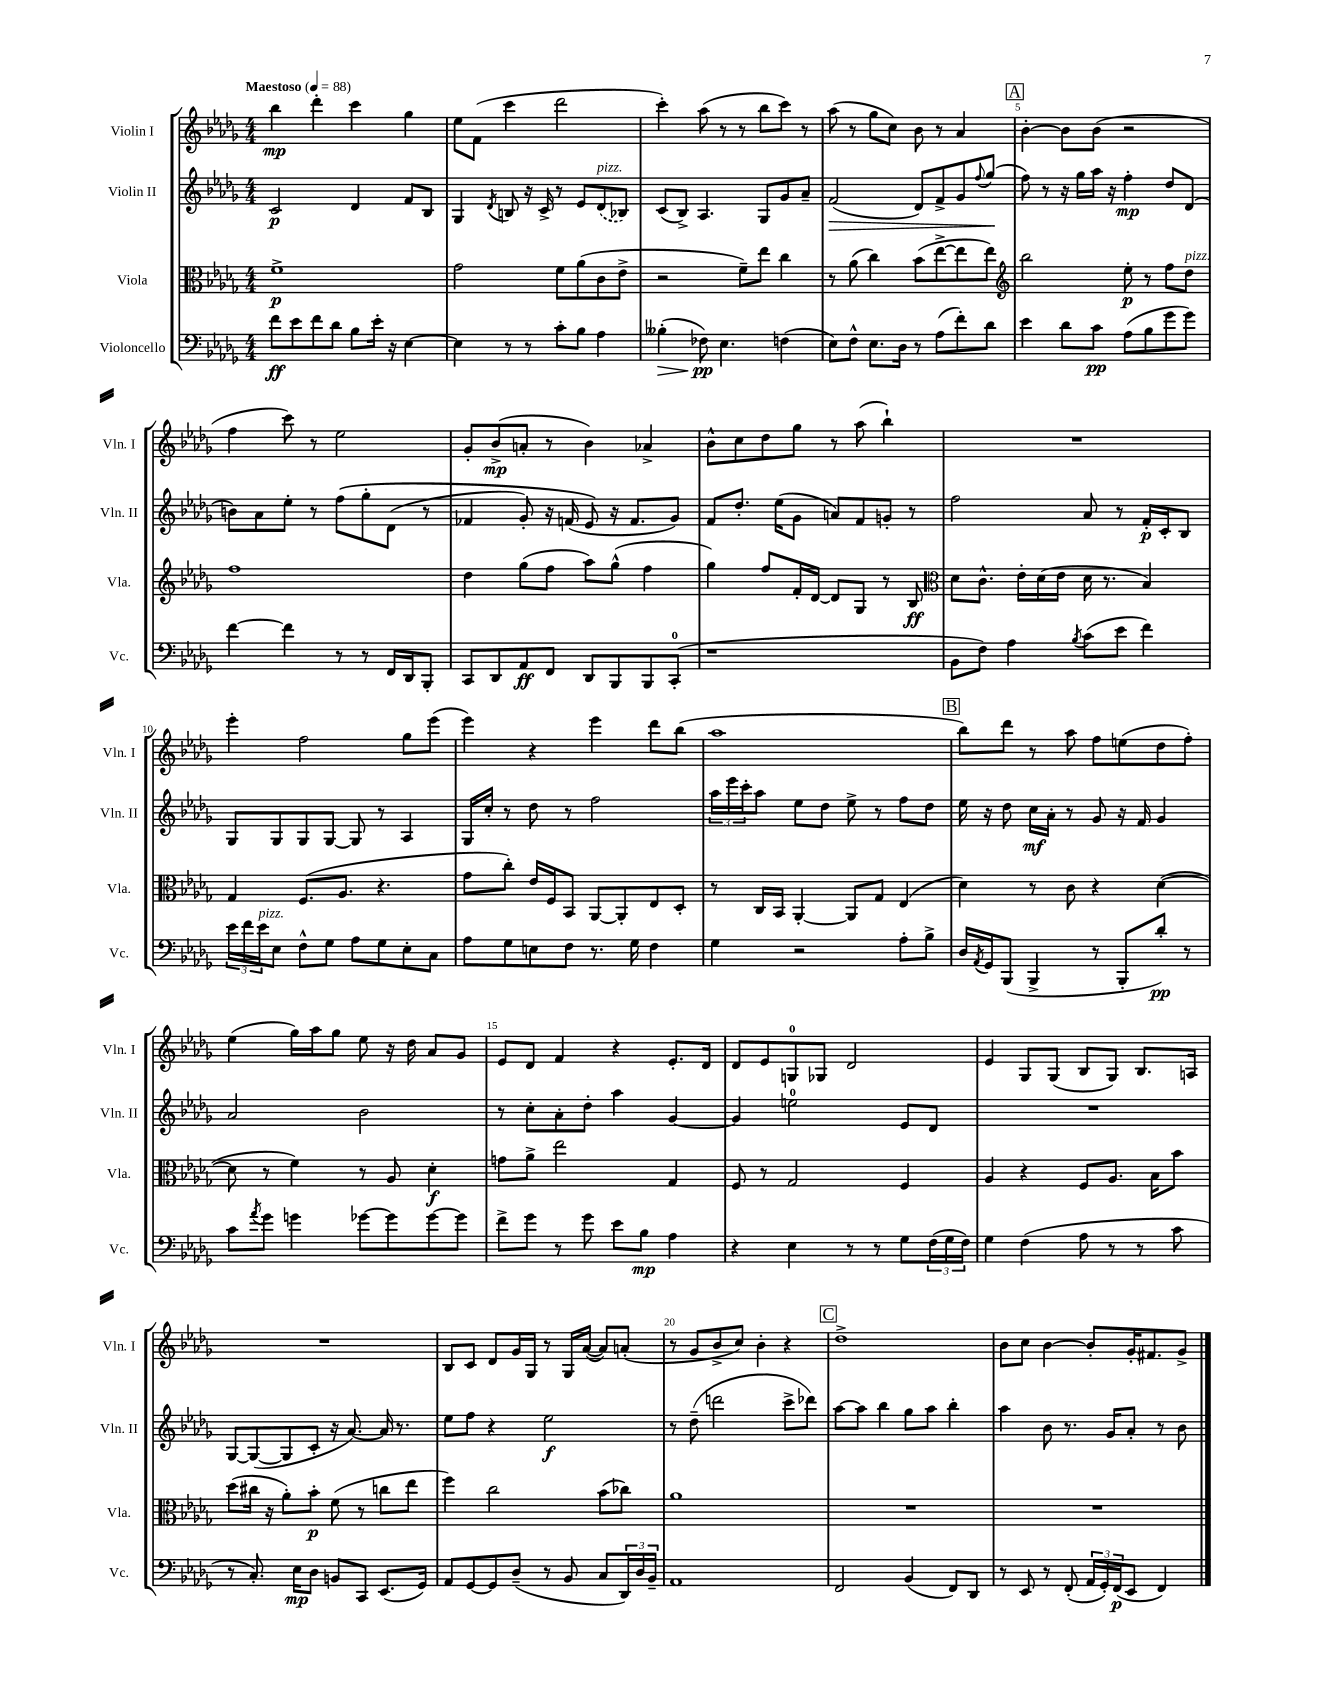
<<
\new StaffGroup <<
\new Staff = "s0" \with { instrumentName = "Violin I" shortInstrumentName = "Vln. I" } {
    \clef treble \key des \major \numericTimeSignature \time 4/4 \tempo "Maestoso" 4 = 88
    bes''4\mp des'''4-. c'''4 ges''4 |
    ees''8 f'8( c'''4 des'''2 |
    c'''4-.) aes''8( r8 r8 bes''8 c'''8) r8 |
    aes''8( r8 ges''8 c''8) bes'8 r8 aes'4 |
    \mark \markup { \box "A" } bes'4~-. bes'8 bes'8( r2 |
    f''4 c'''8) r8 ees''2 |
    ges'8-. bes'8->\mp( a'8-. r8 bes'4) aes'4-> |
    bes'8-^ c''8 des''8 ges''8 r8 aes''8( bes''4-!) |
    R1 |
    ees'''4-. f''2 ges''8 ees'''8( |
    ees'''4) r4 ees'''4 des'''8 bes''8( |
    aes''1 |
    \mark \markup { \box "B" } bes''8) des'''8 r8 aes''8 f''8 e''8( des''8 f''8-.) |
    ees''4( ges''16) aes''16 ges''8 ees''8 r16 des''16 aes'8 ges'8 |
    ees'8 des'8 f'4 r4 ees'8.-. des'16 |
    des'8 ees'8 g8-0 ges8 des'2 |
    ees'4 ges8 ges8( bes8 ges8) bes8. a16 |
    R1 |
    bes8 c'8 des'8 ges'16 ges16 r8 ges16 aes'16~( aes'8) a'8-.( |
    r8 ges'8 bes'8-> c''8) bes'4-. r4 |
    \mark \markup { \box "C" } des''1-> |
    bes'8 c''8 bes'4~ bes'8-. ges'16-. fis'8. ges'8-> \bar "|." |
}
\new Staff = "s1" \with { instrumentName = "Violin II" shortInstrumentName = "Vln. II" } {
    \clef treble \key des \major \numericTimeSignature \time 4/4
    c'2\p des'4 f'8 bes8 |
    ges4 \acciaccatura { des'8 } b8 r16 c'16-> r8 ees'8 \once \slurDashed des'8^\markup { \italic "pizz." }( bes8) |
    c'8( bes8->) aes4. ges8 ges'8 aes'8-- |
    f'2\>( des'8) f'8-> ges'8 \appoggiatura { f''8 } ges''8\!( |
    \mark \markup { \box "A" } f''8) r8 r16 ges''16 aes''16 r16 f''4-.\mp des''8 des'8( |
    b'8) aes'8 ees''8-. r8 f''8\( ges''8-. des'8( r8 |
    fes'4 ges'8-.) r16 f'16( ees'8\) r16 f'8. ges'8) |
    f'8 des''8.-. ees''16( ges'8 a'8) f'8 g'8-. r8 |
    f''2 aes'8 r8 f'16-.\p c'16-. bes8 |
    ges8 ges8 ges8 ges8~ ges8 r8 aes4 |
    ges16 c''16-. r8 des''8 r8 f''2 |
    \tuplet 3/2 { aes''16 ees'''16 c'''16-. } aes''8 ees''8 des''8 ees''8-> r8 f''8 des''8 |
    \mark \markup { \box "B" } ees''16 r16 des''8 c''16\mf aes'16-. r8 ges'8 r16 f'16 ges'4 |
    aes'2 bes'2 |
    r8 c''8-. aes'8-. des''8-. aes''4 ges'4~ |
    ges'4 e''2-0 ees'8 des'8 |
    R1 |
    ges8~ ges8~( ges8 c'8-. r16 aes'8.~) aes'16 r8. |
    ees''8 f''8 r4 ees''2\f |
    r8 des''8--( d'''2 c'''8-> des'''8) |
    \mark \markup { \box "C" } aes''8~ aes''8 bes''4 ges''8 aes''8 bes''4-. |
    aes''4 bes'8 r8. ges'16 aes'8-. r8 bes'8 \bar "|." |
}
\new Staff = "s2" \with { instrumentName = "Viola" shortInstrumentName = "Vla." } {
    \clef alto \key des \major \numericTimeSignature \time 4/4
    f'1->\p |
    ges'2 f'8 aes'8( c'8 ees'8-> |
    r2 f'8--) ees''8 c''4 |
    r8 aes'8( c''4) bes'8( ees''8~-> ees''8 ees''8) |
    \mark \markup { \box "A" } \clef treble bes''2 ees''8-.\p r8 f''8 des''8^\markup { \italic "pizz." } |
    f''1 |
    des''4 ges''8( f''8 aes''8) ges''8-^( f''4 |
    ges''4) f''8 f'16-. des'16~ des'8 ges8 r8 bes8\ff |
    \clef alto des'8 c'8.-^ ees'16-. des'16( ees'16 des'16 r8. bes4) |
    ges4 f8.( aes8. r4. |
    ges'8 c''8-.) ees'16 f16 bes,8 aes,8~ aes,8-. ees8 des8-. |
    r8 c16 bes,16 aes,4~-. aes,8 ges8 ees4( |
    \mark \markup { \box "B" } des'4) r8 c'8 r4 des'4~( |
    des'8 r8 f'4) r8 aes8 des'4-.\f |
    g'8 aes'8-> ees''2 ges4 |
    f8 r8 ges2 f4 |
    aes4 r4 f8 aes8. bes16 bes'8 |
    des''8( cis''16 r16 aes'8-.) bes'8-.\p f'8( r8 c''8 ees''8 |
    f''4) c''2 bes'8( ces''8) |
    aes'1 |
    \mark \markup { \box "C" } R1 |
    R1 \bar "|." |
}
\new Staff = "s3" \with { instrumentName = "Violoncello" shortInstrumentName = "Vc." } {
    \clef bass \key des \major \numericTimeSignature \time 4/4
    f'8\ff ees'8 f'8 des'8 bes8 ees'16-. r16 ees4~ |
    ees4 r8 r8 c'8-. bes8 aes4 |
    beses4-.\>( fes8\pp\!) ees4. f4( |
    ees8) f8-^ ees8. des16 r8 aes8( f'8-.) des'8 |
    \mark \markup { \box "A" } ees'4 des'8 c'8\pp aes8( bes8 ges'8 ges'8) |
    f'4~ f'4 r8 r8 f,16 des,16 bes,,8-. |
    c,8 des,8 aes,8\ff f,8 des,8 bes,,8 bes,,8 c,8-0-.( |
    r1 |
    bes,8 f8) aes4 \acciaccatura { bes8 } c'8( ees'8 f'4) |
    \tuplet 3/2 { ees'16 f'16 ees'16^\markup { \italic "pizz." } } ees8 f8-^ ges8 aes8 ges8 ees8-. c8 |
    aes8 ges8 e8 f8 r8. ges16 f4 |
    ges4 r2 aes8-. bes8-> |
    \mark \markup { \box "B" } des16 \acciaccatura { aes,8 } ges,16 bes,,8( bes,,4-> r8 bes,,8-. des'8-.\pp) r8 |
    c'8 \acciaccatura { aes'8 } ges'8 g'4 ges'8~ ges'8 ges'8~ ges'8 |
    f'8-> ges'8 r8 ges'8 ees'8 bes8\mp aes4 |
    r4 ees4 r8 r8 ges8 \tuplet 3/2 { f16( ges16 f16) } |
    ges4 f4( aes8 r8 r8 c'8 |
    r8 c8.-.) ees16\mp des8 b,8 c,8 ees,8.( ges,16) |
    aes,8 ges,8~ ges,8 des8--( r8 bes,8 c8 \tuplet 3/2 { des,16) des16 bes,16-- } |
    aes,1 |
    \mark \markup { \box "C" } f,2 bes,4( f,8) des,8 |
    r8 ees,8 r8 f,8-.( \tuplet 3/2 { aes,16 ges,16-.) f,16\p( } ees,8 f,4) \bar "|." |
}
>>
>>
\layout { \context { \Score \override BarNumber.break-visibility = ##(#f #t #t) barNumberVisibility = #(every-nth-bar-number-visible 5) } }
